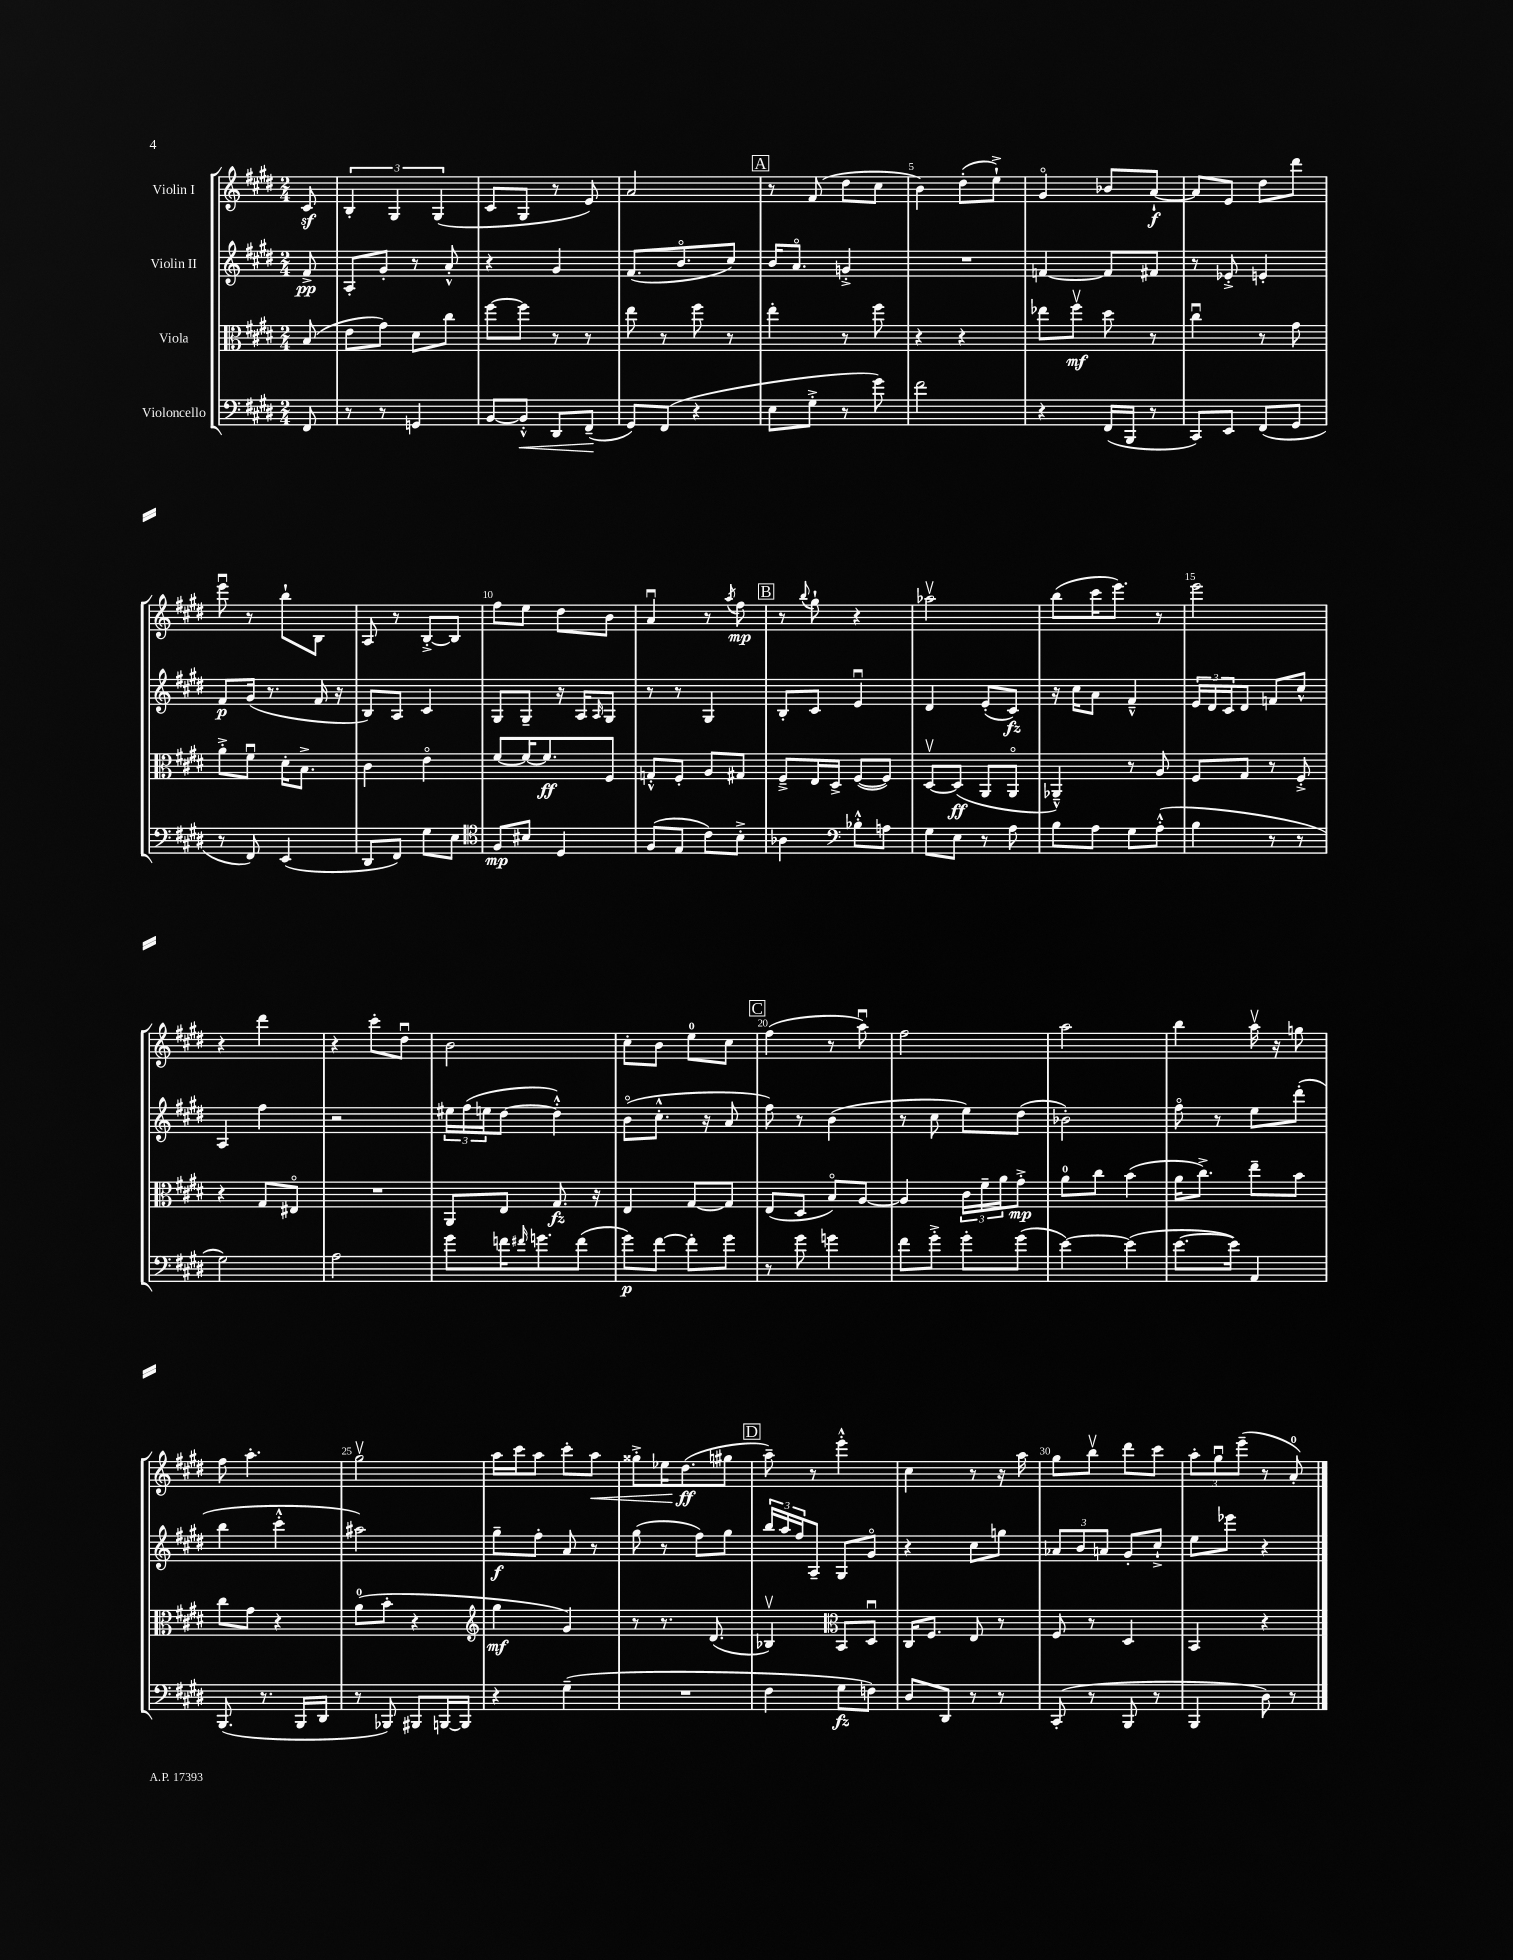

**kern	**kern	**kern	**kern
*staff4	*staff3	*staff2	*staff1
*clefF4	*clefC3	*clefG2	*clefG2
*k[f#c#g#d#]	*k[f#c#g#d#]	*k[f#c#g#d#]	*k[f#c#g#d#]
*M2/4	*M2/4	*M2/4	*M2/4
8FF#/	(8B/	8f#^/	8c#/
=	=	=	=
8r	8e\L	8A'/L	6B'/
8r	8g#\J)	8g#'/J	.
.	.	.	6G#/
4GG/	8d#\L	8r	.
.	.	.	(6G#/
.	8cc#\J	8a'^^/	.
=	=	=	=
[8BB/L	[8ff#\L	4r	8c#/L
8BB'^^/]J	8ff#\]J	.	8G#/J
8DD#/L	8r	4g#/	8r
(8FF#~/J	8r	.	8e/)
=	=	=	=
8GG#/L)	8ee\	(8.f#/L	2a/
(8FF#/J	8r	.	.
.	.	8.bo/	.
4r	8ff#\	.	.
.	8r	8cc#/J)	.
=	=	=	=
8E\L	4ee'\	16b/LK	8r
.	.	8.ao/J	.
8G#'^\J	.	.	(8f#/
8r	8r	4g'^/	8dd#\L
8g#\)	8ff#\	.	8cc#\J
=	=	=	=
2f#\	4r	2r	4b\)
.	4r	.	(8dd#'\L
.	.	.	8ee`^\J)
=	=	=	=
4r	8ee-\L	[4f/	4g#o/
.	8ff#v\J	.	.
(16FF#/LL	8dd#\	8f/]L	8b-/L
16BBB/JJ	.	.	.
8r	8r	8f#/J	[8a`/J
=	=	=	=
8CC#/L)	4cc#u\	8r	8a/]L
8EE/J	.	8e-'^/	8e/J
(8FF#/L	8r	4e'/	8dd#\L
8GG#/J	8g#\	.	8ddd#\J
=	=	=	=
8r	8a'^\L	8f#/L	8eeeu\
8FF#/)	8f#u\J	(16g#/Jk	8r
.	.	8.r	.
(4EE/	16d#'\LK	.	8bb`\L
.	8.B^\J	.	.
.	.	16f#/	8B\J
.	.	16r	.
=	=	=	=
8DD#/L	4c#\	8B/L)	8A/
8FF#/J)	.	8A/J	8r
8G#\L	4eo\	4c#/	[8B'^/L
8E\J	.	.	8B/]J
=	=	=	=
*clefC4	*	*	*
8F#/L	[8f#/L	8G#/L	8ff#\L
8B#/J	16f#/_K	8G#~/J	8ee\J
.	8.f#/]	.	.
4D#/	.	16r	8dd#\L
.	.	16A/LK	.
.	.	16qqA/	.
.	8F#/J	8G#/J	8b\J
=	=	=	=
(8F#/L	8G'^^/L	8r	4au/
8E/J	8F#'/J	8r	.
8c#\L)	8A/L	4G#/	8r
.	.	.	8qaa/
8B'^\J	8G#/J	.	8ff#\
=	=	=	=
4A-\	8F#~^/L	8B'/L	8r
.	.	.	8qqbb/
.	16E/L	8c#/J	8gg#`\
.	16D#^/JJ	.	.
*clefF4	*	*	*
8B-'^^\L	([8F#/L	4eu/	4r
8A\J	8F#/]J)	.	.
=	=	=	=
8G#\L	[8D#v/L	4d#/	2aa-v\
8E\J	(8D#/]J	.	.
8r	8AA/L	(8e'/L	.
8A\	8AAo/J	8c#/J)	.
=	=	=	=
8B\L	4AA-~^^/)	16r	(8bb\L
.	.	16cc#\LK	.
8A\J	.	8a\J	16ccc#\K
.	.	.	8.eee\J)
8G#\L	8r	4f#~^^/	.
(8A'^^\J	8A/	.	8r
=	=	=	=
4B\	8F#/L	24e/LL	2eee\
.	.	24d#/	.
.	.	24c#/J	.
.	8G#/J	8d#/J	.
8r	8r	8f/L	.
8r	8F#'^/	8cc#^^/J	.
=	=	=	=
2G#\)	4r	4A/	4r
.	8G#/L	4ff#\	4ddd#\
.	8E#o/J	.	.
=	=	=	=
2A\	2r	2r	4r
.	.	.	8ccc#'\L
.	.	.	8dd#u\J
=	=	=	=
8g#\L	8AA/L	24ee#\LL	2b\
.	.	(24ff#\	.
.	.	24ee\J	.
16f\K	8E/J	[8dd#\J	.
16qqf#/	.	.	.
8.g\	.	.	.
.	8.G#/	4dd#'^^\])	.
(8f#\J	.	.	.
.	16r	.	.
=	=	=	=
8g#\L)	4E/	(8bo\L	8cc#'\L
[8f#\J	.	8.cc#'^^\J	8b\J
8f#'\]L	[8G#/L	.	8ee\L
.	.	16r	.
8g#\J	8G#/]J	8a/	8cc#\J
=	=	=	=
8r	(8E/L	8ff#\)	(4ff#\
8g#\	8D#/J	8r	.
4g\	8Bo/L)	(4b\	8r
.	[8A/J	.	8aau\)
=	=	=	=
8f#\L	4A/]	8r	2ff#\
8g#'^\J	.	8cc#\	.
8g#'\L	24c#\LL	8ee\L)	.
.	24f#~\	.	.
.	24a\J	.	.
(8g#\J	8g#'^\J	(8dd#\J	.
=	=	=	=
[4e\)	8a\L	2b-'\)	2aa\
.	8cc#\J	.	.
(4e\]	(4b\	.	.
=	=	=	=
[8.e\L	16a\LK	8ff#o\	4bb\
.	8.cc#^\J)	.	.
.	.	8r	.
16e\]Jk)	.	.	.
4AA/	8ee~\L	8ee\L	16aav\
.	.	.	16r
.	8b\J	(8ddd#'\J	8gg\
=	=	=	=
(8.BBB/	8cc#\L	4bb\	8ff#\
.	8g#\J	.	4.aa'\
8.r	.	.	.
.	4r	4ccc#'^^\	.
16BBB/LL	.	.	.
16DD#/JJ	.	.	.
=	=	=	=
8r	(8a\L	2aa#\)	2gg#v\
8BBB-/)	8b'\J	.	.
8BBB#/L	4r	.	.
[16BBB/L	.	.	.
16BBB/]JJ	.	.	.
=	=	=	=
*	*clefG2	*	*
4r	4gg#\	8gg#~\L	16aa\LL
.	.	.	16ccc#\J
.	.	8ff#'\J	8aa\J
(4G#~\	4g#/)	8a/	8ccc#'\L
.	.	8r	8aa\J
=	=	=	=
2r	8r	(8gg#\	8gg##'^\L
.	8.r	8r	16ee-\K
.	.	.	(8.dd#\
.	.	8ff#\L)	.
.	(8.d#/	.	.
.	.	8gg#\J	8gg#\J
=	=	=	=
4F#\	4B-v/)	24bb/LL	8aa~\)
.	.	24aa/	.
.	.	24ff#/J	.
.	.	8A~/J	8r
*	*clefC3	*	*
8G#\L	8BB/L	8G#/L	4eee'^^\
8F\J)	8D#u/J	8g#o/J	.
=	=	=	=
8D#/L	16C#/LK	4r	4cc#\
.	8.F#/J	.	.
8DD#/J	.	.	.
8r	8E/	8cc#\L	8r
8r	8r	8gg\J	16r
.	.	.	16aa\
=	=	=	=
(8CC#'/	8F#/	12a-/L	8gg#\L
.	.	12b/	.
8r	8r	.	8bbv\J
.	.	12a/J	.
8BBB/	4D#/	8g#'/L	8ddd#\L
8r	.	8cc#`^/J	8ccc#\J
=	=	=	=
4BBB/	4BB/	8ee\L	12aa'\L
.	.	.	12gg#u\
.	.	8eee-\J	.
.	.	.	(12eee~\J
8D#\)	4r	4r	8r
8r	.	.	8a'/)
==	==	==	==
*-	*-	*-	*-
